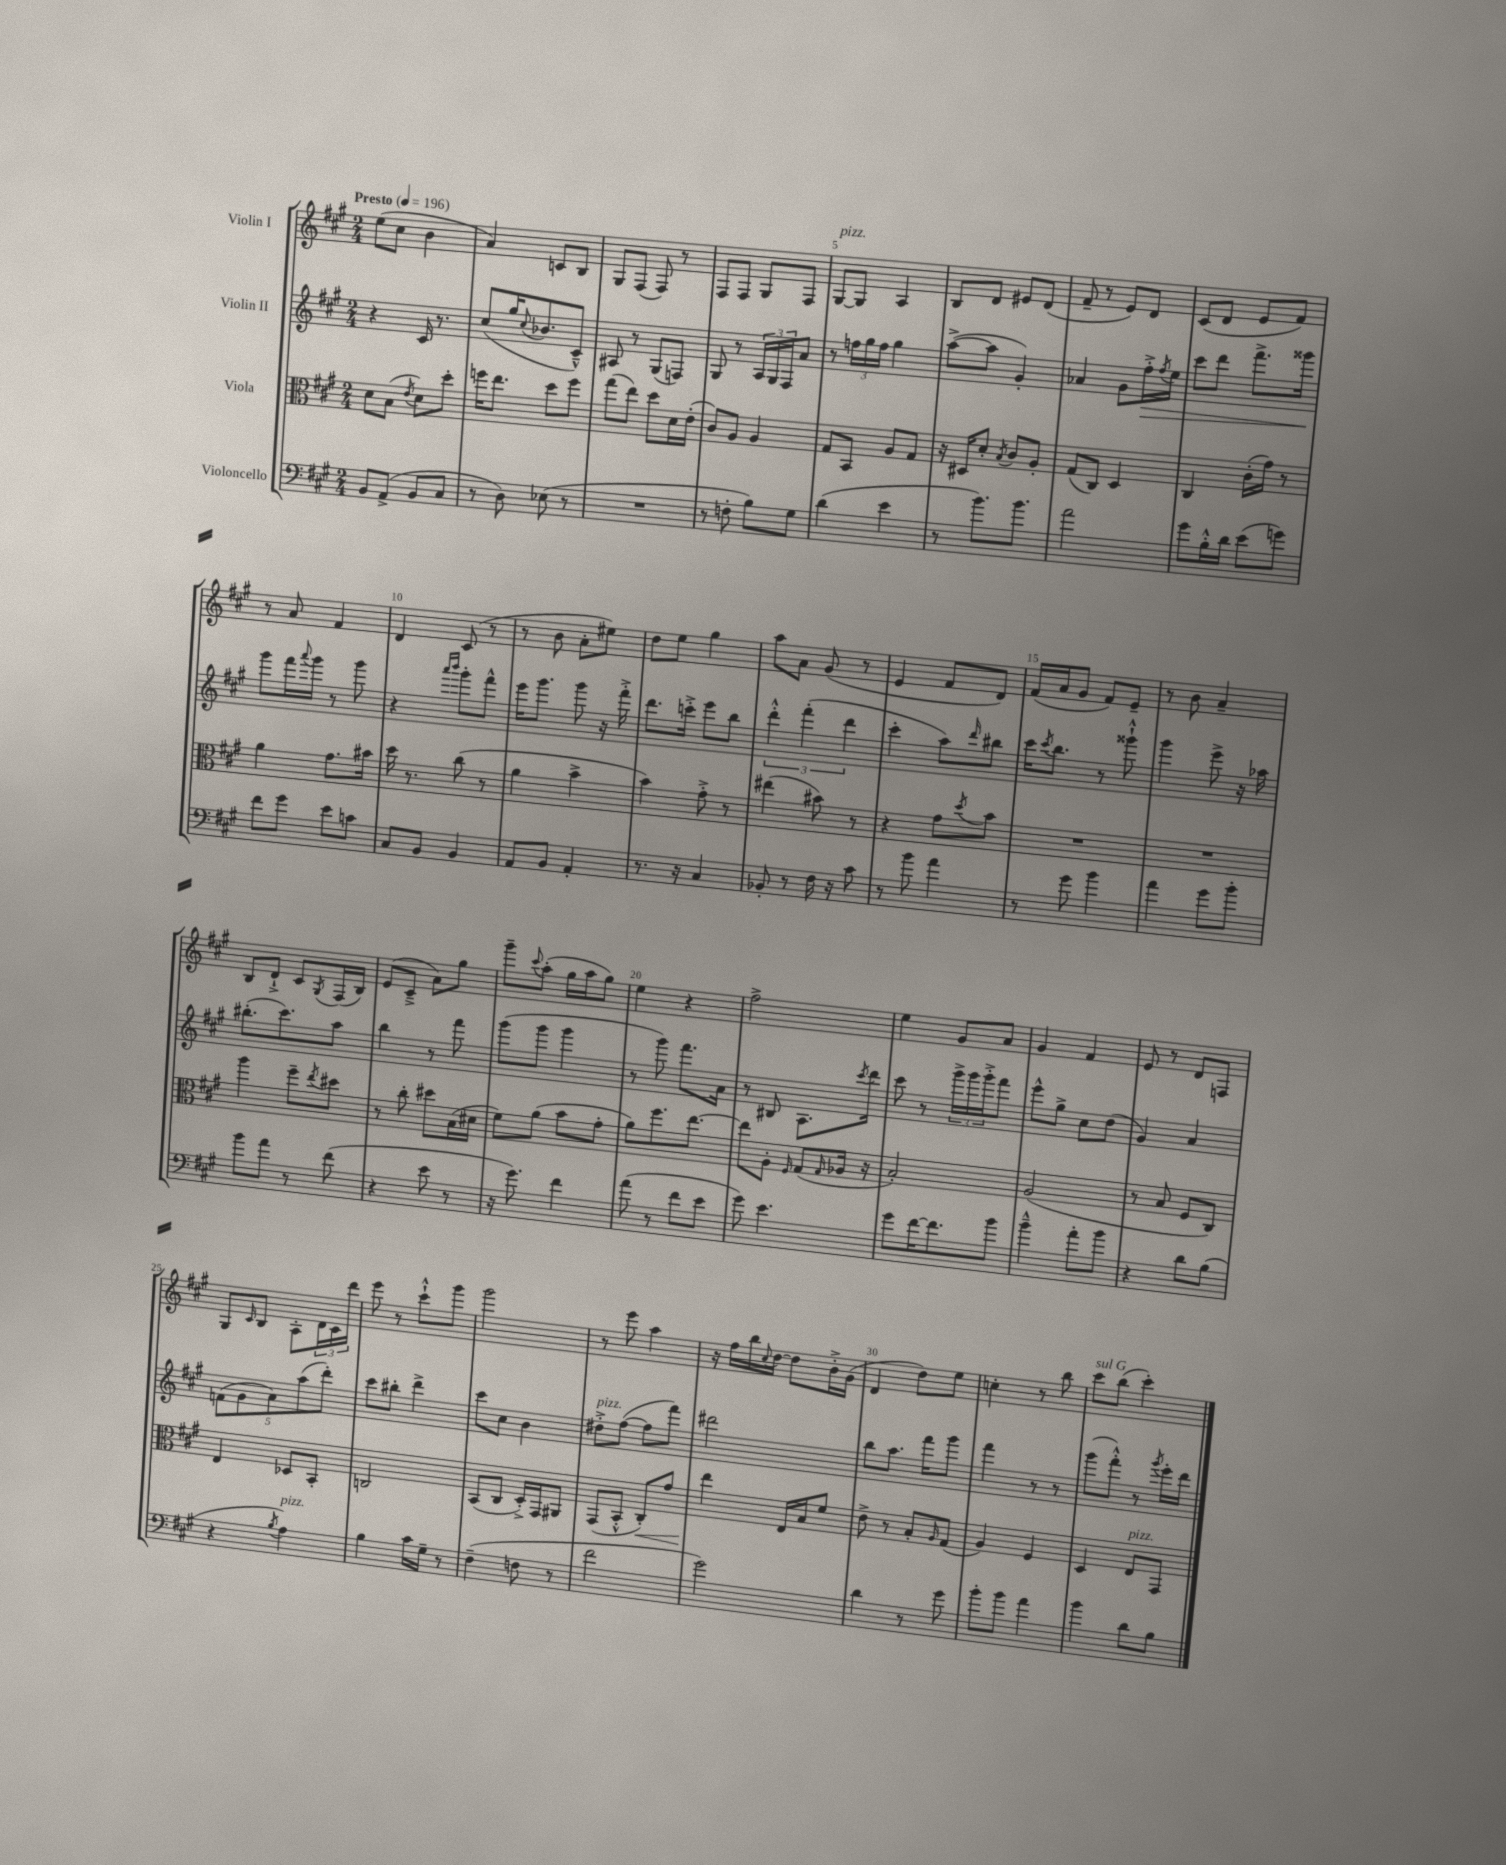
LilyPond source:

<<
\new StaffGroup <<
\new Staff = "s0" \with { instrumentName = "Violin I" } {
    \clef treble \key a \major \numericTimeSignature \time 2/4 \tempo "Presto" 4 = 196
    e''8( cis''8 b'4 |
    a'4) c'8 b8 |
    gis8 fis8( fis8) r8 |
    fis8 fis8 gis8 fis8 |
    gis8~^\markup { \italic "pizz." } gis8 a4 |
    b8 d'8 eis'8 d'8( |
    fis'8-- r8 e'8) d'8 |
    cis'8( d'8 e'8 fis'8) |
    r8 a'8 fis'4 |
    d'4 cis'8( r8 |
    r8 b'8 a'8-. eis''8) |
    d''8 e''8 gis''4 |
    a''8 a'8 gis'8( r8 |
    e'4 fis'8 d'8) |
    fis'16( a'16 gis'8 fis'8) e'8-- |
    r8 b'8 a'4-- |
    b8 d'8-!-> cis'8 \acciaccatura { gis8 } fis16( b16) |
    e'8( cis'8---> a'8) gis''8 |
    gis'''8-- \appoggiatura { cis'''8 } a''8-.( gis''16 a''16 gis''8) |
    e''4 r4 |
    fis''2-> |
    e''4 gis'8 a'8 |
    gis'4 fis'4 |
    e'8 r8 d'8 f8 |
    gis8 \grace { cis'16 } b8 a8-. \tuplet 3/2 { d'16 cis'16 d'''16 } |
    e'''8 r8 cis'''8-!-^ gis'''8 |
    gis'''2 |
    r8 e'''8 a''4 |
    r16 fis''16 b''16 \appoggiatura { cis''8 } d''16~ d''8 b'16-.-> gis'16( |
    d'4 d''8) e''8 |
    c''4-. r8 b''8 |
    cis'''8^\markup { \italic "sul G" } b''8( cis'''4-.) \bar "|." |
}
\new Staff = "s1" \with { instrumentName = "Violin II" } {
    \clef treble \key a \major \numericTimeSignature \time 2/4
    r4 cis'16 r8. |
    cis''8( gis''16 \appoggiatura { cis''8 } bes'8. cis'8---^) |
    ais8 r8 gis8( f8) |
    gis8 r8 \tuplet 3/2 { a16 gis16 fis16 } a'8 |
    r8 \tuplet 3/2 { f''16 gis''16 f''16 } gis''4 |
    a''8~->( a''8 gis'4-.) |
    aes'4 gis'8 fis''16-.->\> \acciaccatura { fis''8 } e''16 |
    cis'''8 d'''8 fis'''8.-> gisis'''16\! |
    gis'''8 fis'''16 \appoggiatura { a'''8 } gis'''16 r8 gis'''8 |
    r4 \grace { a'''16 b'''16 } gis'''8-. fis'''8-^ |
    e'''16 gis'''8. gis'''8 r16 fis'''16-.-> |
    d'''8. c'''16-.-> e'''8 b''8 |
    \tuplet 3/2 { d'''4-.-^ fis'''4-.( d'''4 } |
    cis'''4-. a''8) \grace { d'''16 } bis''8 |
    cis'''16 \acciaccatura { cis'''8 } b''8. r8 gisis'''8-!-^ |
    gis'''4 e'''8-> r16 aes''16 |
    bis''8.-.( cis'''8.) a''8 |
    b''4 r8 fis'''8 |
    gis'''8( gis'''8 gis'''4 |
    r8 gis'''8) fis'''8. a'16 |
    r8 bis8 a8. \acciaccatura { cis'''8 } d'''16 |
    cis'''8 r8 \tuplet 3/2 { gis'''16-> gis'''16 gis'''16-.-> } fis'''8 |
    e'''8-^ gis''8-> cis''8 d''8( |
    gis'4) a'4 |
    \tuplet 5/4 { f'8( gis'8 a'8) a''8( d'''8-.) } |
    cis'''8 bis''8-. d'''4-> |
    cis'''8 cis''8 b'4 |
    dis''8-.->^\markup { \italic "pizz." } fis''8~( fis''8 fis'''8) |
    dis'''2 |
    b''8 a''8. fis'''16 gis'''8 |
    fis'''4 r8 r8 |
    gis'''8( fis'''8-.-^) r8 \acciaccatura { gis'''8 } e'''16-. d'''16 \bar "|." |
}
\new Staff = "s2" \with { instrumentName = "Viola" } {
    \clef alto \key a \major \numericTimeSignature \time 2/4
    d'8 b8( \acciaccatura { e'8 } d'8) d''8-. |
    f''16 e''8. d''8 f''8 |
    gis''8( e''8) d''8 d'16 e'16-.( |
    cis'8) a8 a4 |
    gis8 b,8 a8 gis8 |
    r16 dis16 d'8-. \acciaccatura { b8 } cis'8 a8-. |
    gis8( cis8) d4 |
    cis4 cis'16-.( gis'16) r8 |
    a'4 gis'8. bis'16 |
    d''16 r8. cis''8( r8 |
    a'4 b'4-> |
    b'4) gis'8-.-> r8 |
    eis''4( bis'8) r8 |
    r4 gis'8 \acciaccatura { d''8 } b'8 |
    R2 |
    R2 |
    a''4 fis''8-- \acciaccatura { e''8 } dis''8 |
    r8 cis''8-. dis''8 b16( dis'16 |
    fis'8) a'8( b'8 gis'8-. |
    a'8) fis''8. e''8.~ |
    e''8 a8-. \grace { fis16 } gis8( \grace { gis16 } aes16 r16 |
    b2-.) |
    a2( |
    r8 b8 fis8 cis8) |
    e4 des8 b,8-. |
    c2 |
    b,8( cis8 d16-.->) gis,16 ais,8 |
    gis,8( b,8-.-^ cis8-.\<) gis'8 |
    e''4\! e16 b16 fis'8 |
    e'8-> r8 b8-. \grace { a16 } gis8( |
    a4) fis4 |
    d4 e8^\markup { \italic "pizz." } gis,8 \bar "|." |
}
\new Staff = "s3" \with { instrumentName = "Violoncello" } {
    \clef bass \key a \major \numericTimeSignature \time 2/4
    b,8 a,8->( b,8 cis8 |
    r8 d8) ees8( r8 |
    R2 |
    r8 f8-. b8) gis8 |
    d'4( e'4 |
    r8 b'8.) b'8. |
    a'2 |
    gis'8 b16-.-^ d'16 e'8( g'8) |
    fis'8 gis'8 e'8 c'8 |
    cis8 b,8 b,4 |
    a,8 b,8 a,4-. |
    r8. r16 cis4 |
    bes,8-. r8 fis16 r16 cis'8 |
    r8 b'8 a'4 |
    r8 gis'8 b'4 |
    a'4 gis'8 b'8-. |
    b'8 a'8 r8 fis'8( |
    r4 e'8 r8 |
    r16 gis'8.) fis'4 |
    a'8( r8 fis'8 e'8 |
    gis'8) e'4. |
    gis'8 fis'16~ fis'8. b'8 |
    b'4---^ a'8-. b'8 |
    r4 d'8 b8( |
    r4 \acciaccatura { b8 } a4^\markup { \italic "pizz." }) |
    b4 cis'16 gis16-- r8 |
    fis4--( f8 r8 |
    fis'2 |
    gis'2) |
    d'4 r8 gis'8 |
    b'8-. b'8 a'4 |
    b'4 d'8 b8 \bar "|." |
}
>>
>>
\layout { \context { \Score \override BarNumber.break-visibility = ##(#f #t #t) barNumberVisibility = #(every-nth-bar-number-visible 5) } }
